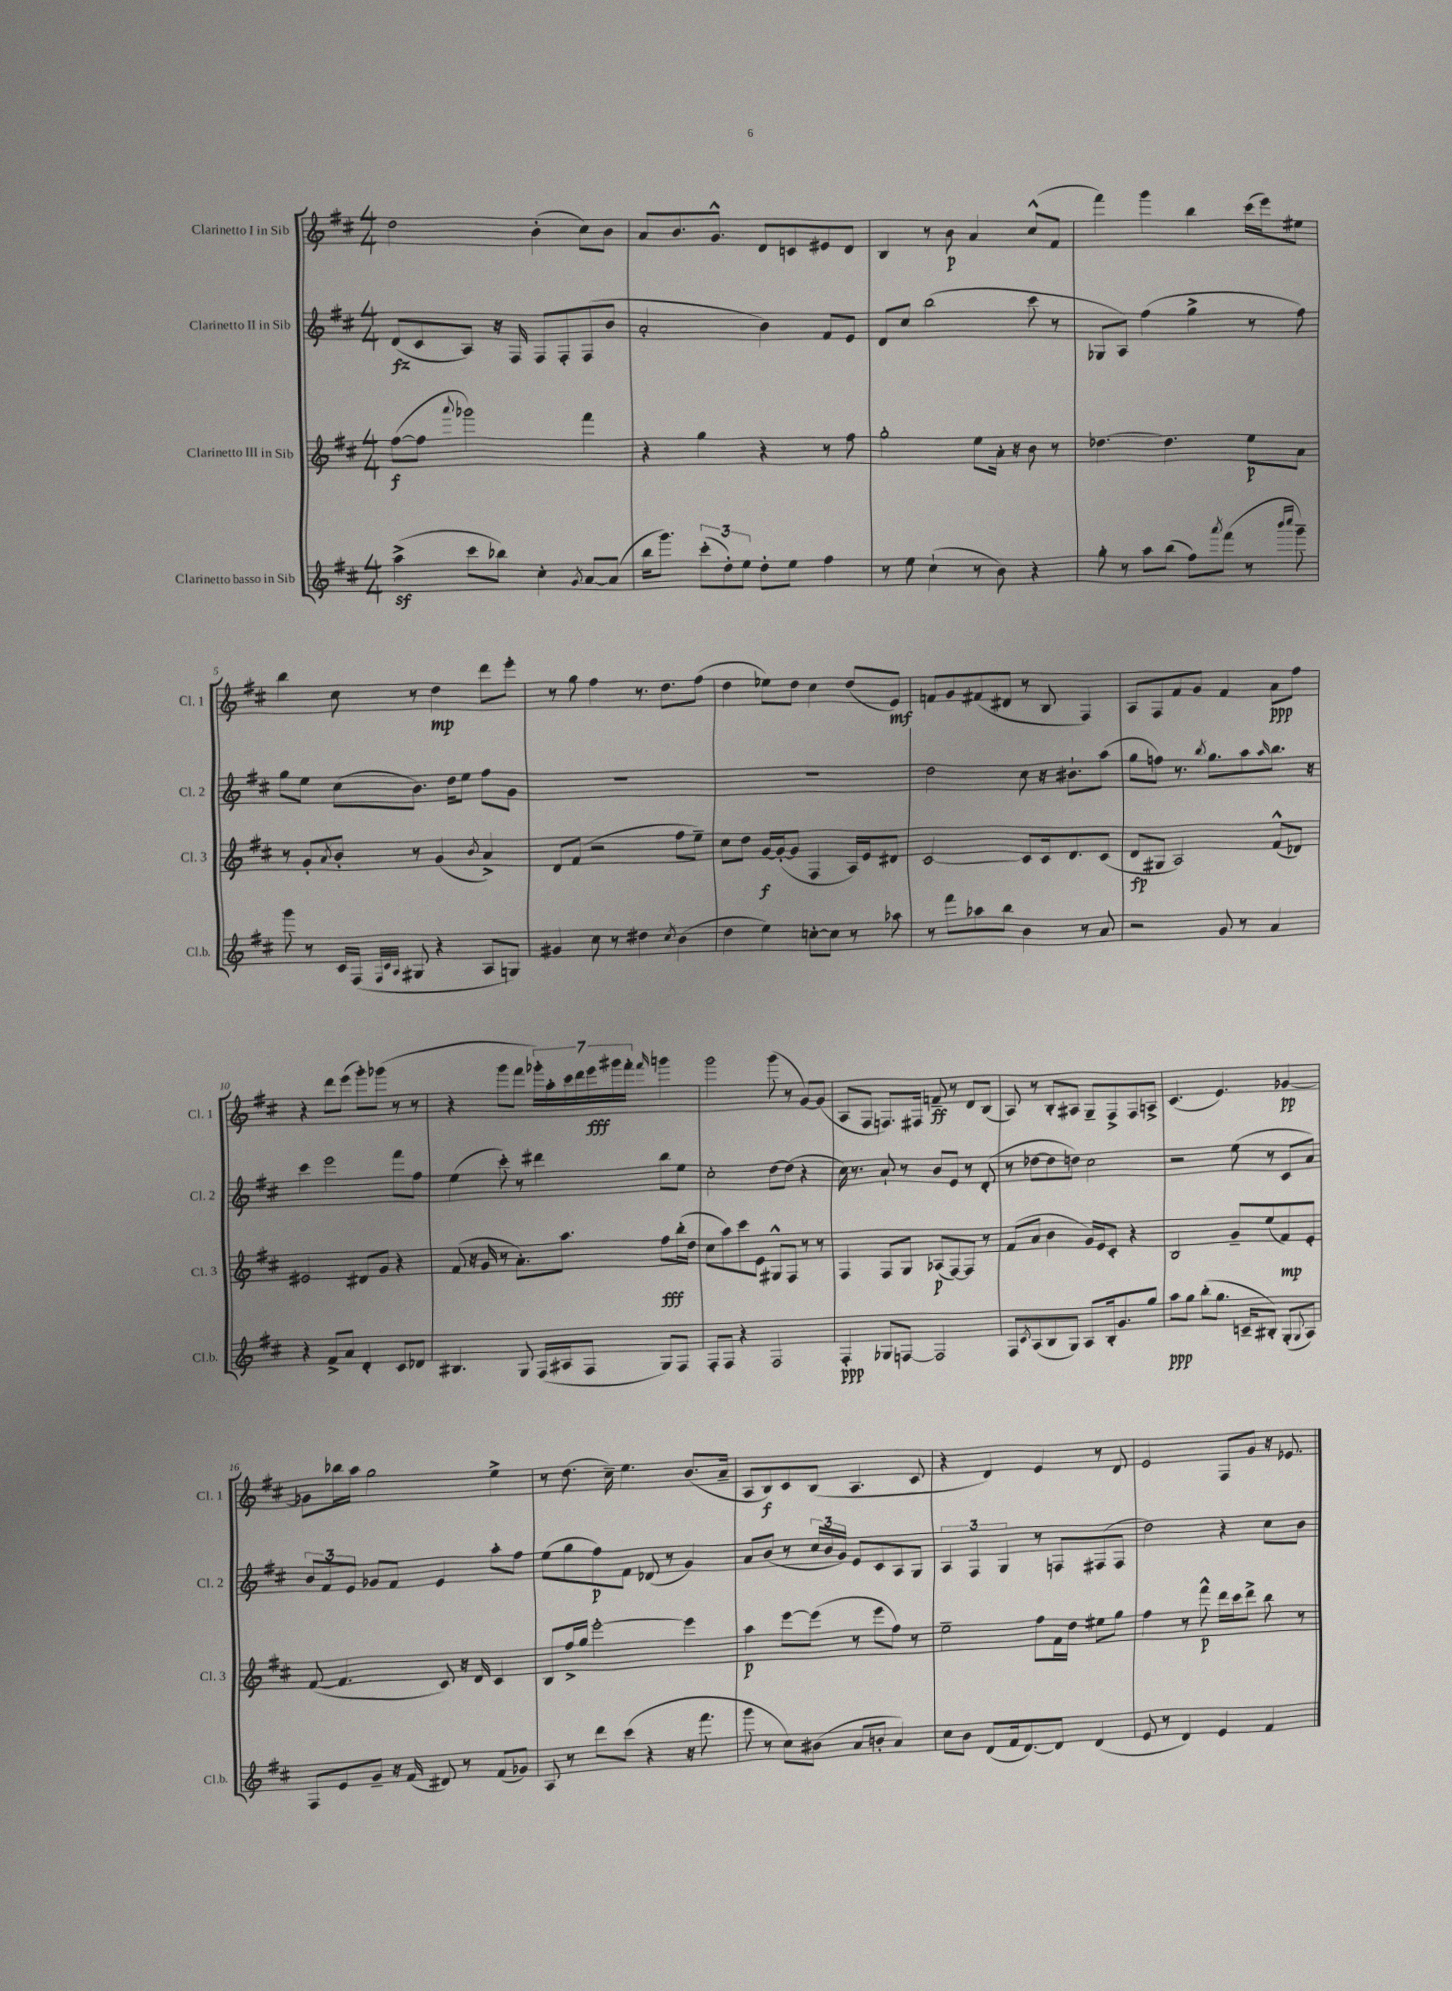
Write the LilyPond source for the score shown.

<<
\new StaffGroup <<
\new Staff = "s0" \with { instrumentName = "Clarinetto I in Sib" shortInstrumentName = "Cl. 1" } {
    \clef treble \key d \major \numericTimeSignature \time 4/4
    d''2 b'4-.( cis''8) b'8 |
    a'8 b'8. g'8.-^ d'8 c'8 eis'8 d'8 |
    b4 r8 b'8\p a'4 cis''8-^( fis'8 |
    fis'''4) g'''4 b''4 cis'''16( e'''16) eis''8 |
    b''4 cis''8 r8 d''4\mp d'''8 e'''8-. |
    r8 g''8 fis''4 r8. d''8. fis''8( |
    d''4 ees''8) d''8 cis''4 d''8( e'8\mf) |
    f'8 g'8 fis'8( dis'8 r8 b8 fis4) |
    a8 fis8 fis'8 g'8 fis'4 a'8\ppp fis''8 |
    r4 d'''8 e'''8( g'''8-.) ges'''8( r8 r8 |
    r4 g'''8 fis'''8 \tuplet 7/4 { ges'''16-.) a''16-. cis'''16 d'''16 e'''16\fff gis'''16 fis'''16-. } \grace { fis'''16 } g'''4 |
    g'''2 g'''8( r8 g'8~) g'8( |
    a8 fis8 f8.) fis16 f'8--\ff r8 d'8 b8( |
    a8) r8 b8-. ais8 g8-- fis8-> fis8 a8-> |
    cis'4.( e'4.) ges'4~\pp |
    ges'8 bes''16 a''16 g''2 e''4-> |
    r8 d''8.( cis''16--) e''4. b'8.( a'16-- |
    a8 b8\f) cis'8 b8( a4. cis'8 |
    r4 d'4) e'4 r8 d'8 |
    e'2 fis8 g'8 r16 ees'8. \bar "|." |
}
\new Staff = "s1" \with { instrumentName = "Clarinetto II in Sib" shortInstrumentName = "Cl. 2" } {
    \clef treble \key d \major \numericTimeSignature \time 4/4
    d'8\fz( cis'8 a8) r16 fis16 fis8 fis8-. fis8( b'8 |
    a'2-. b'4) fis'8 e'8 |
    d'8 cis''8 b''2( cis'''8 r8 |
    ges8 a8) fis''4( g''4-> r8 fis''8) |
    g''8 e''8 cis''8( b'8.) d''16 e''8 fis''8 g'8 |
    R1 |
    R1 |
    d''2 cis''8 r16 bis'8.-! a''8( |
    g''8 f''8) r8. \acciaccatura { b''8 } g''8. a''8 \grace { a''16 } b''8. r16 |
    cis'''4 e'''2 fis'''8 fis''8 |
    e''4( cis'''8-.) r8 dis'''4 b''8 e''8 |
    cis''2-. d''8~ d''8( r4 |
    cis''16) r8. a'8-! r8 b'8 e'8 r8 d'8-.( |
    r8 des''8~ des''8 d''8) cis''2 |
    r2 e''8( r8 cis'8 a'8) |
    \tuplet 3/2 { b'8 fis'8 e'8 } ges'8 fis'8 e'4 a''8-. fis''8 |
    e''8( g''8 fis''8\p) fis'8 des'8( r8 g'4) |
    a'8 b'8( r8 \tuplet 3/2 { cis''16 b'16 g'16) } e'8 cis'8 a8 g8 |
    \tuplet 3/2 { a4 fis4 g4 } r8 f8 fis8( fis8 |
    d''2) r4 cis''8 b'8 \bar "|." |
}
\new Staff = "s2" \with { instrumentName = "Clarinetto III in Sib" shortInstrumentName = "Cl. 3" } {
    \clef treble \key d \major \numericTimeSignature \time 4/4
    fis''8~\f( fis''8 \appoggiatura { a'''8 } ges'''2) fis'''4 |
    r4 g''4 r4 r8 fis''8 |
    g''2-. e''8 a'16-. r16 b'8 r8 |
    des''4.~ des''4. e''8\p a'8 |
    r8 g'8-. \acciaccatura { a'8 } b'8-. r8 g'4( \acciaccatura { b'8 } a'4->) |
    d'8 fis'8( r2 fis''8 e''8--) |
    cis''8 d''8 g'16~\f g'16~-.( g'8 fis4 a16) e'16 dis'8 |
    cis'2~ cis'8 cis'16 d'8. cis'8( |
    d'8\fp gis8 a2) fis'8-^( des'8) |
    eis'2 dis'8 g'8 r4 |
    fis'8( r16 g'16 r8 a'8.-.) a''8. fis''8\fff b''16-.( d''16 |
    cis''8 a''8) cis'''8 e'8 gis8-^ fis8 r8 r8 |
    fis4 fis8 g8 aes8\p( fis8~) fis8 r8 |
    fis'8( a'8 b'4 g'16) e'16 cis'8-. r4 |
    b2 g'8-- e''8( fis'8\mp) e'8-. |
    fis'8~( fis'4. cis'8) r16 d'16 cis'4 |
    b8 fis''16-> g''16 e'''2~-. e'''4 |
    a''4\p e'''8~ e'''8( r8 e'''8 fis''8) r8 |
    e''2-- fis''8 fis'16 d''16 eis''8 g''8 |
    fis''4 r8 fis'''8-^\p d'''16 cis'''16 d'''8-> b''8 r8 \bar "|." |
}
\new Staff = "s3" \with { instrumentName = "Clarinetto basso in Sib" shortInstrumentName = "Cl.b." } {
    \clef treble \key d \major \numericTimeSignature \time 4/4
    a''4->\sf( cis'''8 bes''8) cis''4-. \acciaccatura { g'8 } a'8~ a'8( |
    b''16 g'''8.) \tuplet 3/2 { cis'''8-.( d''8-.) e''8 } d''8-. e''8 fis''4 |
    r8 e''8 cis''4-!( r8 b'8) r4 |
    g''8-. r8 a''8 b''8( fis''8) \acciaccatura { a'''8 } fis'''8( r8 \grace { b'''16 cis''''16 } g'''8--) |
    g'''8 r8 cis'16 fis16( \grace { fis32 cis'32 a32 } gis8 r4 a8 g8) |
    gis'4 cis''8 r8 dis''4 \acciaccatura { cis''8 } b'4( |
    d''4 e''4) c''8~-. c''8 r8 aes''8 |
    r8 fis'''8 aes''8 b''8 b'4 r8 a'8 |
    r2 g'8 r8 a'4 |
    r4 fis'8-> a'8 d'4-. cis'8 des'8 |
    bis4. g8 fis16( ais16 fis8 g8) fis8 |
    fis8-. fis8 r4 fis2 |
    fis4-.\ppp ges8 f8~ f2 |
    fis8 \acciaccatura { cis'8 } a8( b8 g8) a8 b16-. g'8. g''8 |
    a''8\ppp g''8 b''8-.( g''8. c'16-- bis8-.) g8-.( \appoggiatura { g8 } a8) |
    fis8 e'8 g'8-- r16 fis'16( dis'8) r8 fis'8( ges'8) |
    a8 r8 d'''8 cis'''8( r4 r16 fis'''8. |
    g'''8 r8 cis''8) bis'8( a'8 b'8-. a'4) |
    cis''8 b'8 d'8( fis'16 d'8.~) d'8 d'4( |
    e'8 r8 d'4) e'4 fis'4 \bar "|." |
}
>>
>>
